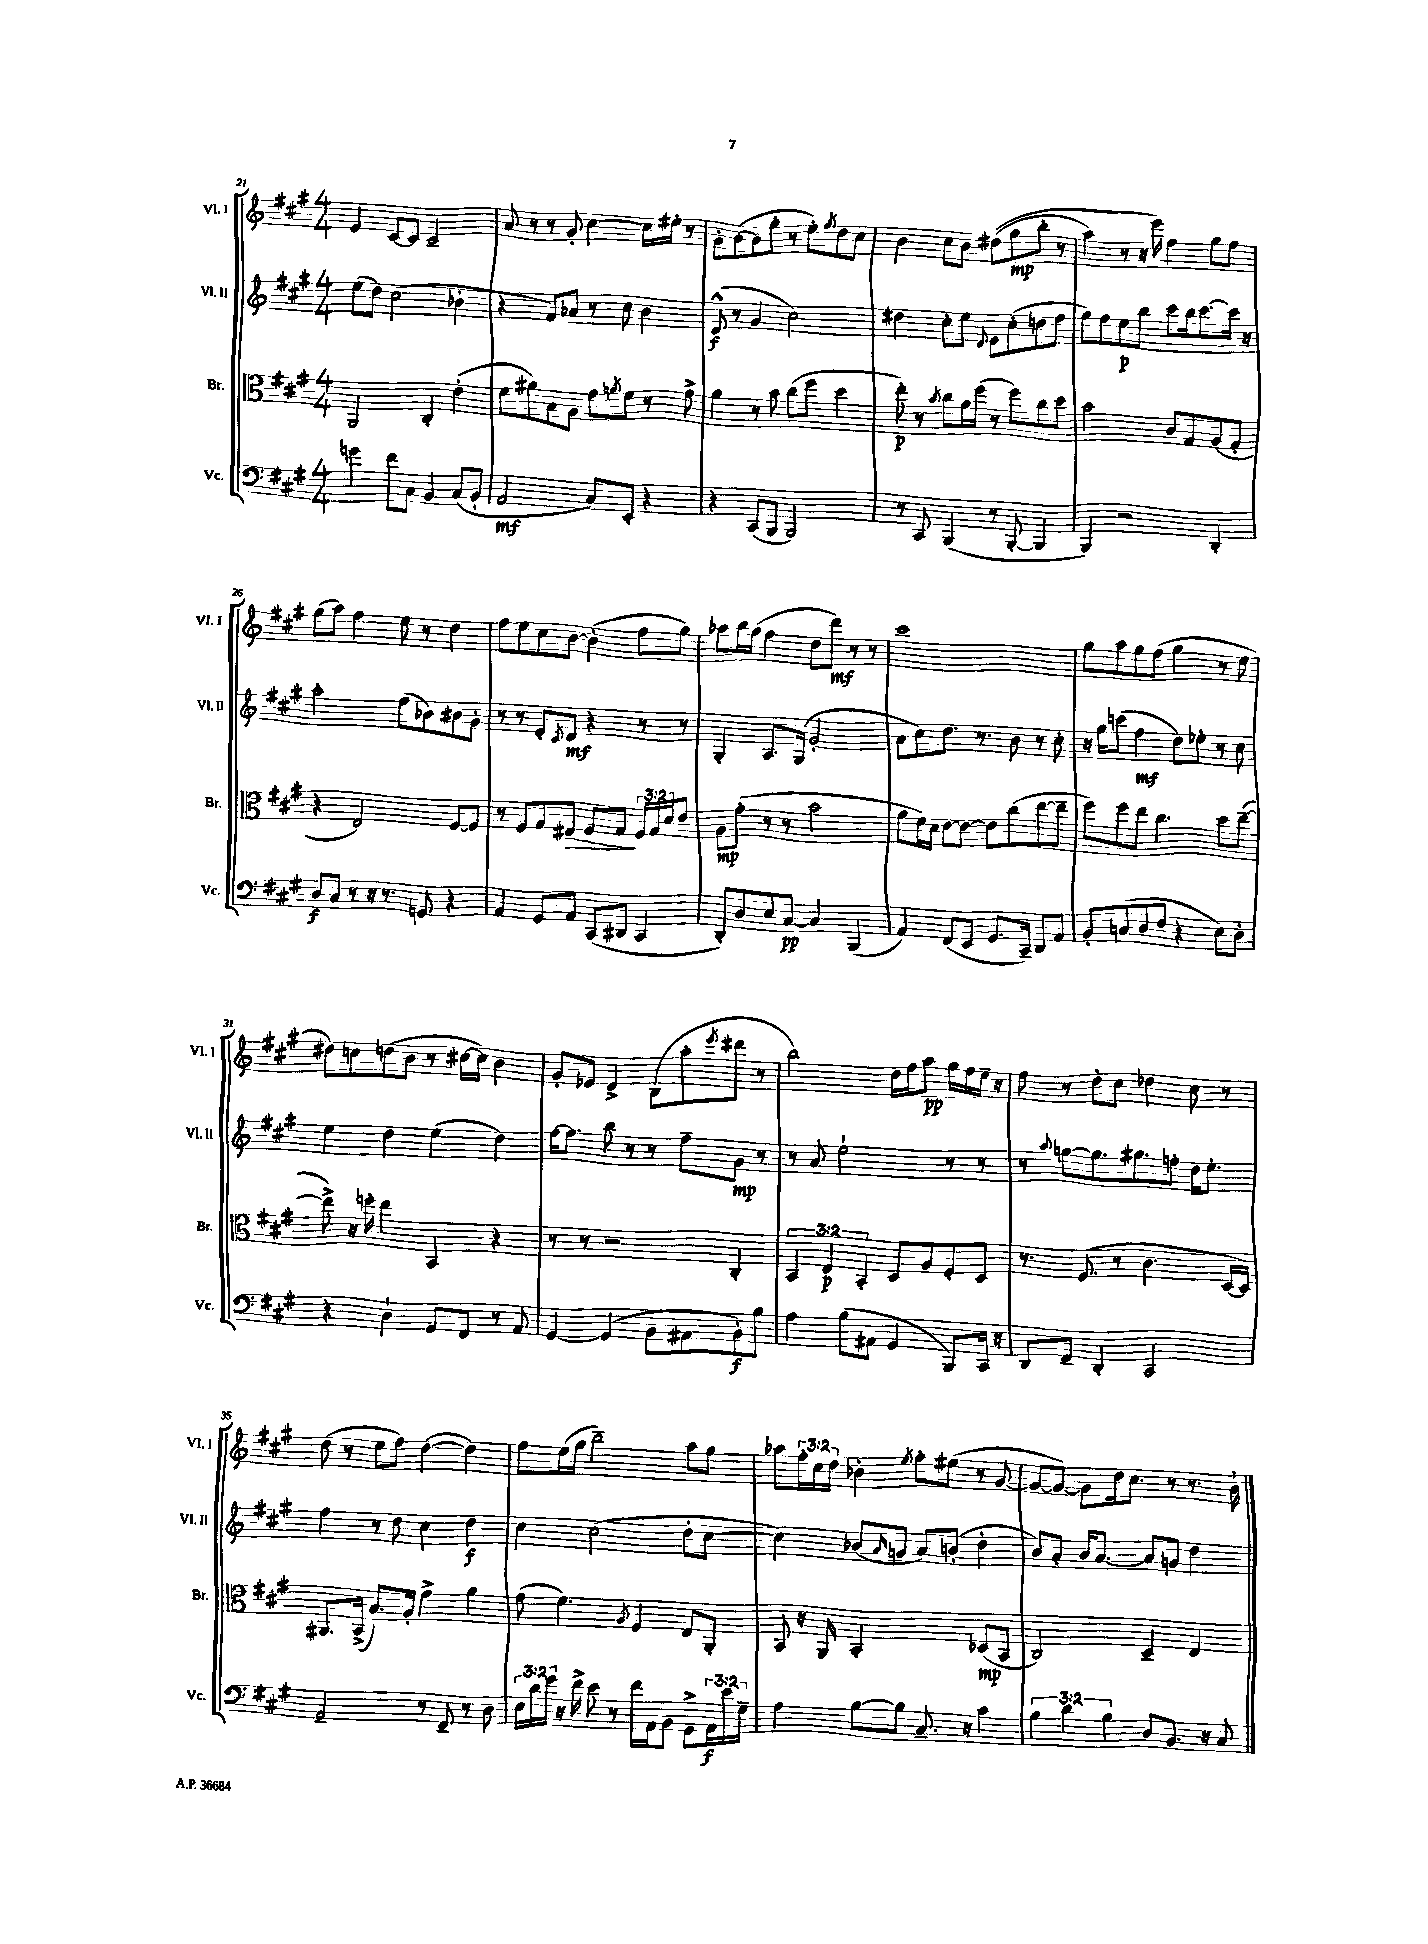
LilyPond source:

<<
\new StaffGroup <<
\new Staff = "s0" \with { instrumentName = "Vl. I" shortInstrumentName = "Vl. I" } {
    \clef treble \key a \major \numericTimeSignature \time 4/4 \override Staff.TupletNumber.text = #tuplet-number::calc-fraction-text
    e'4 cis'8~ cis'8 cis'2-- |
    a'8 r8 r8 gis'8-. cis''4~ cis''16 eis''16-. r8 |
    gis'8-. b'8~( b'8 gis''8-. r8 e''8-.) \acciaccatura { fis''8 } d''8 cis''8 |
    b'4 cis''8 b'8 dis''8(\( gis''8\mp b''8-. r8 |
    a''4) r8 r16 e'''16\) fis''4 gis''8 fis''8 |
    gis''8( a''8) fis''4 e''8 r8 d''4 |
    fis''8 e''8 cis''8 b'8~ b'4-.( fis''8 gis''8) |
    aes''8 b''16 gis''16( fis''4 d''8 d'''8\mf) r8 r8 |
    cis'''1 |
    gis''8 a''8 gis''8 fis''8( gis''4 r8 e''8 |
    dis''8) c''8 d''8( b'8 r8 cis''16~ cis''16) b'4 |
    gis'8-. ees'8 d'4-> b8( a''8-. \acciaccatura { e'''8 } dis'''8 r8 |
    b''2) d''16 fis''16 a''8\pp gis''16 fis''16 e''16-- r16 |
    fis''8 r8 d''8-. cis''8 des''4 cis''8 r8 |
    d''8( r8 e''8 fis''8) d''4~( d''4) |
    fis''8 e''16( gis''16 b''2--) a''8 gis''8 |
    aes''8 \tuplet 3/2 { fis''16-. cis''16 d''16 } bes'4-. \acciaccatura { e''8 } fis''8-. eis''8( r8 gis'8~ |
    gis'8~ gis'8~) gis'8 d''16 cis''8. r8 r8. b'16-! \bar "|." |
}
\new Staff = "s1" \with { instrumentName = "Vl. II" shortInstrumentName = "Vl. II" } {
    \clef treble \key a \major \numericTimeSignature \time 4/4
    e''8( d''8) cis''2( bes'4-. |
    r4 fis'8) aes'8 r8 cis''8 b'4 |
    d'8-^\f( r8 gis'4 cis''2) |
    dis''4 cis''8-. e''8 \appoggiatura { d'8 } e'8 cis''8-.( d''8 fis''8 |
    gis''8) fis''8 e''8\p b''8 cis'''8 b''16 cis'''8.~ cis'''16 r16 |
    a''2-. fis''8( bes'8) bis'8 gis'8-. |
    r8 r8 e'8-. \acciaccatura { cis'8 } d'8\mf r4 r8 r8 |
    gis4-. a8. gis16( gis'2-. |
    a'8 cis''8) d''8. r8. b'8 r8 cis''8-. |
    r16 gis''16 c'''8( fis''4\mf d''8) ees''8-. r8 cis''8 |
    e''4 d''4 e''4( d''4) |
    fis''16~ fis''8. b''8 r8 r8 fis''8-- gis'8\mp r8 |
    r8 a'8 e''2-! r8 r8 |
    r8 \appoggiatura { a''8 } g''8~ g''8. gis''8. f''8-. d''16 e''8.-. |
    fis''4 r8 d''8 cis''4 d''4\f |
    cis''4 cis''2( d''8-. cis''8~ |
    cis''4) bes'8( \grace { a'16 } g'8 a'8) b'8-.( d''4-. |
    b'8) a'8-. b'16 a'8.~ a'8 g'8 d''4 \bar "|." |
}
\new Staff = "s2" \with { instrumentName = "Br." shortInstrumentName = "Br." } {
    \clef alto \key a \major \numericTimeSignature \time 4/4 \override Staff.TupletNumber.text = #tuplet-number::calc-fraction-text
    a,2 cis4-. e'4-.( |
    fis'8 ais'8) b8 a8 gis'8 \acciaccatura { a'8 } fis'8 r8 gis'8-> |
    a'4 r8 b'8 cis''8( fis''8 d''4 |
    e''8-.\p) r8 \acciaccatura { b'8 } cis''8 a'16 fis''16( r8 fis''8) cis''8 d''8 |
    b'2 cis'8 gis8 a8( gis8-. |
    r4 e2) fis8~ fis8 |
    r8 fis8 gis8 eis8\> fis8 gis8\! \tuplet 3/2 { fis16 gis16 d'16 } e'8 |
    a8\mp gis'8-.( r8 r8 b'2 |
    a'8 fis'16) d'16 e'8~ e'8~ e'8 cis''8( e''8~ e''8-- |
    fis''8) fis''8 e''8 cis''4. d''8 e''8~--( |
    e''8->) r16 f''16-. e''4 b,4 r4 |
    r8 r8 r2 cis4-. |
    \tuplet 3/2 { b,4 e4\p b,4-. } d8 a8 fis8-. d8 |
    r8. fis8.( r8 cis'4. d16~ d16) |
    ais,8. b,16->( b8.) a16-. gis'4-> a'4 |
    gis'8( fis'4.) \acciaccatura { a8 } fis4 e8 a,8-. |
    b,8 r16 a,16 b,2-. des8\mp( b,8 |
    cis2) d4-- e4 \bar "|." |
}
\new Staff = "s3" \with { instrumentName = "Vc." shortInstrumentName = "Vc." } {
    \clef bass \key a \major \numericTimeSignature \time 4/4 \override Staff.TupletNumber.text = #tuplet-number::calc-fraction-text
    g'4 fis'8 cis8 b,4 cis8( b,8-. |
    a,2\mf cis8) e,8-. r4 |
    r4 cis,8( b,,8 b,,2) |
    r8 cis,8 b,,4( r8 b,,8~-. b,,4 |
    b,,4) r2 d,4-. |
    d8\f cis8 r8 r16 r8. g,8 r4 |
    a,4 gis,8 a,8 cis,8( dis,8 cis,4 |
    d,8-.) d8 e8 cis8~\pp cis4 b,,4( |
    a,4) fis,8( e,8 gis,8. cis,16--) d,8 a,8 |
    b,8-. c8( d8 fis8 r4 e8) d8-. |
    r4 d4-! gis,8 fis,8 r8 a,8 |
    gis,4~ gis,4( b,8 ais,8 b,8-.\f) b8 |
    a4 b8( ais,8 gis,4 b,,8) cis,16 r16 |
    d,8 fis,8-- d,4-. cis,2 |
    a,2-- r8 fis,8-- r8 d8 |
    \tuplet 3/2 { e16 d'16 gis'16 } r16 fis'16-> e'8 r8 fis'16 a,16 b,8 gis,8-> \tuplet 3/2 { a,16\f e'16 gis16-- } |
    a4 b8~ b8 cis8.-- r16 cis'4 |
    \tuplet 3/2 { b4 d'4 b4 } d8 b,8. r16 cis8 \bar "|." |
}
>>
>>
\layout { \context { \Score currentBarNumber = #21 } }
